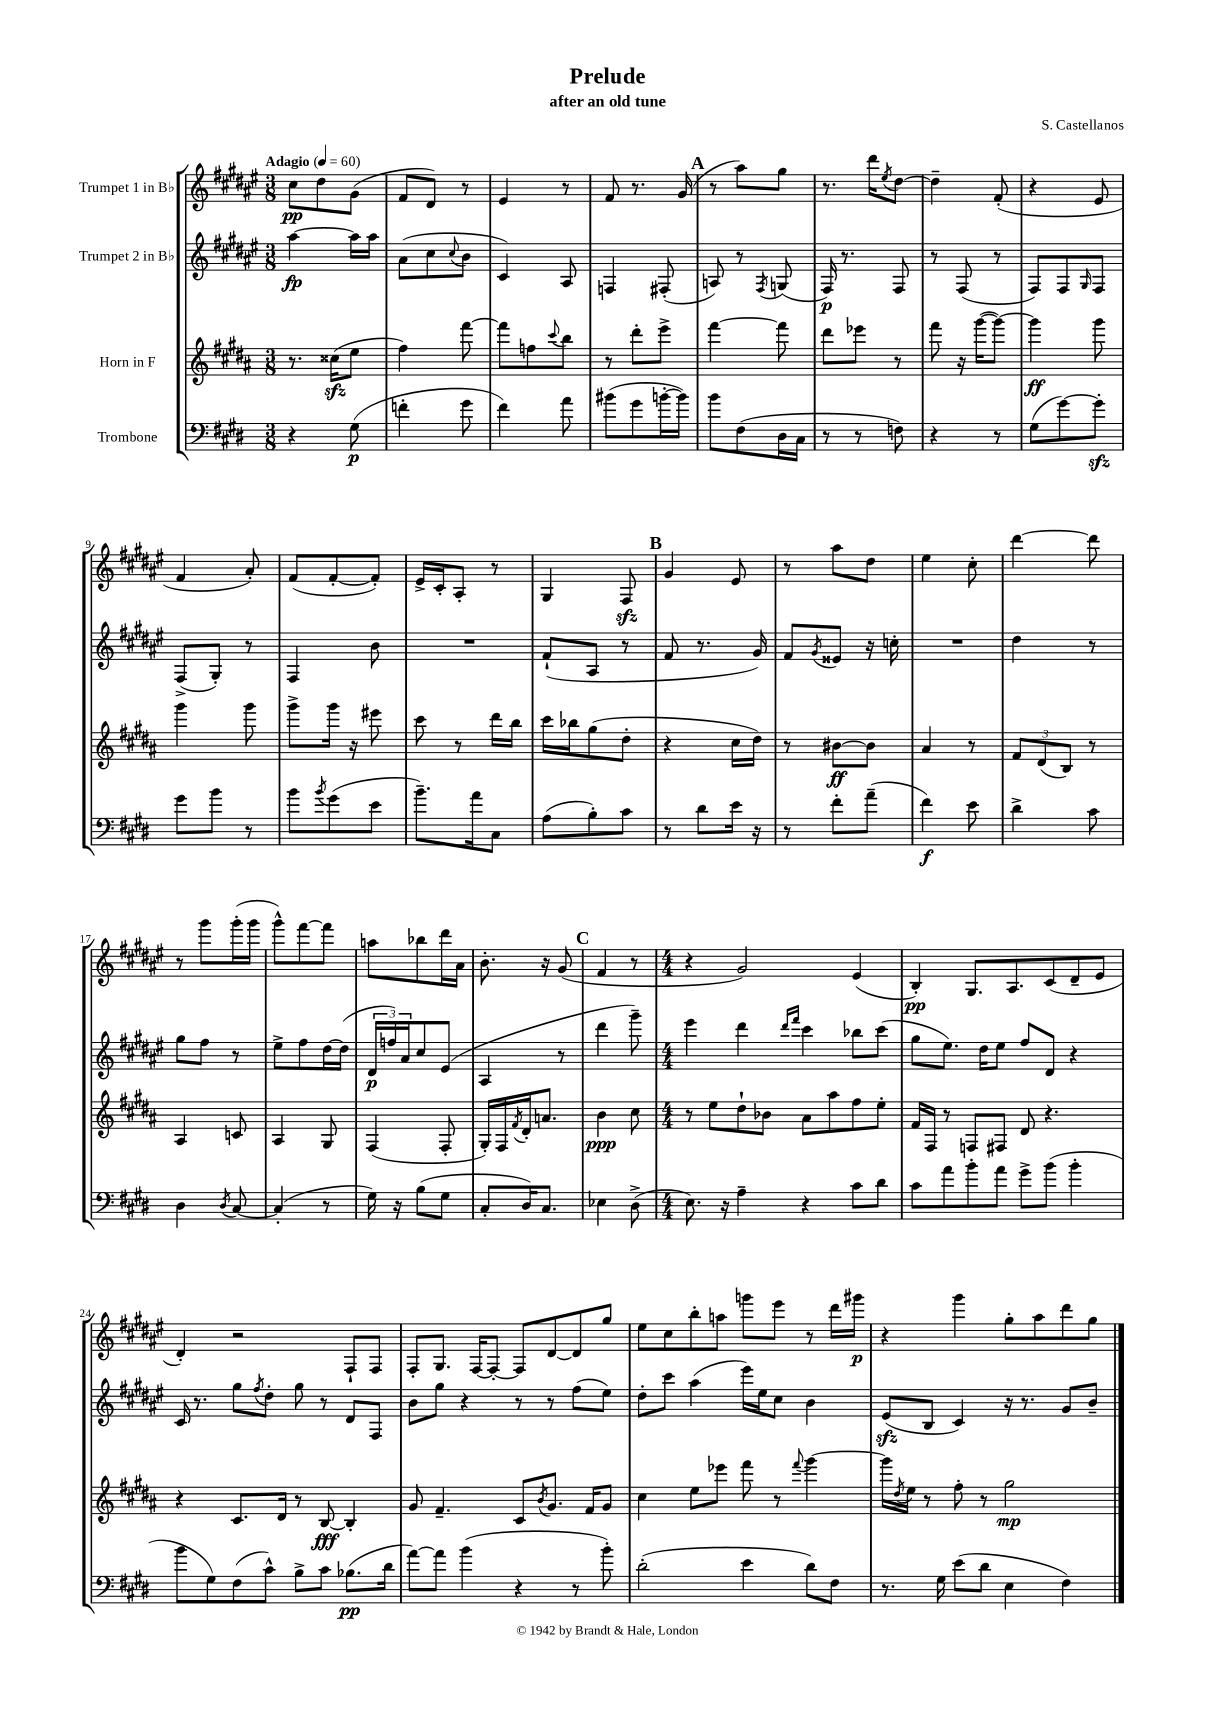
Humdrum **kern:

**kern	**kern	**kern	**kern
*staff4	*staff3	*staff2	*staff1
*clefF4	*clefG2	*clefG2	*clefG2
*k[f#c#g#d#]	*k[f#c#g#d#a#]	*k[f#c#g#d#a#e#]	*k[f#c#g#d#a#e#]
*M3/8	*M3/8	*M3/8	*M3/8
*MM60	*MM60	*MM60	*MM60
4r	8.r	[4aa#	8cc#
.	.	.	8dd#
.	(16cc##	.	.
(8G#	8ee	16aa#]	(8g#
.	.	16aa#	.
=	=	=	=
4f'	4ff#)	(8a#	8f#
.	.	8cc#	8d#)
.	.	8qqcc#	.
8g#	[8fff#	8b	8r
=	=	=	=
4f#)	8fff#]	4c#)	4e#
.	8ff	.	.
.	8qqccc#	.	.
8a	8bb	8A#	8r
=	=	=	=
(8b#	8r	4F	8f#
8g#	8ddd#'	.	8.r
[16b'	8eee^	(8F#'	.
16b])	.	.	(16g#
=	=	=	=
8b	[4fff#	8A)	8r
(8F#	.	8r	8aa#)
.	.	8qF#	.
16D#	8fff#]	(8G	8gg#
16C#	.	.	.
=	=	=	=
8r	8ddd#	16F#)	8.r
.	.	8.r	.
8r	8eee-	.	.
.	.	.	16ddd#
.	.	.	8qee#
8F)	8r	8F#	[8dd#
=	=	=	=
4r	8fff#	8r	4dd#~]
.	16r	(8F#	.
.	([16ggg#	.	.
8r	8ggg#_)	8r	(8f#'
=	=	=	=
(8G#	4ggg#]	8F#)	4r
[8g#)	.	8F#	.
.	.	16qqG#	.
8g#']	8ggg#	8F#	8e#
=	=	=	=
8g#	4ggg#	(8F#^	4f#
8b	.	8G#')	.
8r	8ggg#	8r	8a#')
=	=	=	=
8b	8ggg#^	4F#	(8f#
8qb	.	.	.
(8g#	16ggg#	.	[8f#'
.	16r	.	.
8e	8eee#	8b	8f#'])
=	=	=	=
8.b~)	8ccc#	4.r	16e#^
.	.	.	16c#'
.	8r	.	8A#'
16a	.	.	.
8C#	16ddd#	.	8r
.	16bb	.	.
=	=	=	=
(8A	16ccc#	(8f#`	4G#
.	16bb-	.	.
8B')	(8gg#	8A#	.
8c#	8dd#'	8r	8F#
=	=	=	=
8r	4r	8f#	4g#
8d#	.	8.r	.
16e	16cc#	.	8e#
16r	16dd#)	16g#)	.
=	=	=	=
8r	8r	8f#	8r
.	.	8qg#	.
8f#'	[8b#	8e##	8aa#
(8a~	8b#]	16r	8dd#
.	.	16cc'	.
=	=	=	=
4f#)	4a#	4.r	4ee#
8e	8r	.	8cc#'
=	=	=	=
4d#^	12f#	4dd#	[4ddd#
.	(12d#	.	.
.	12B)	.	.
8c#	8r	8r	8ddd#]
=	=	=	=
4D#	4A#	8gg#	8r
.	.	8ff#	8ggg#
8qD#	.	.	.
[8C#	8c	8r	(16ggg#'
.	.	.	16ggg#
=	=	=	=
(4C#']	4A#	8ee#^	8ggg#^^)
.	.	8ff#	[8fff#
8r	8G#	[16dd#	8fff#]
.	.	(16dd#]	.
=	=	=	=
16G#)	(4F#	24d#	8aa
.	.	24ff)	.
16r	.	.	.
.	.	24a#	.
(8B	.	8cc#	8bb-
8G#	8F#'	(8e#	16ddd#
.	.	.	16a#
=	=	=	=
8C#'	16G#')	4A#	8.b'
.	16F#	.	.
.	8qf#	.	.
16D#)	16d#'	.	.
8.C#	8.a	.	16r
.	.	8r	(8g#
=	=	=	=
4E-	4b	4ddd#	4f#
(8D#^	8cc#	8ggg#~)	8r
=	=	=	=
*M4/4	*M4/4	*M4/4	*M4/4
8.E)	8r	4eee#	4r
.	8ee	.	.
16r	.	.	.
4A~	8dd#`	4ddd#	2g#)
.	8b-	.	.
.	.	16qqddd#	.
.	.	16qqfff#	.
4r	8a#	4ccc#	.
.	8aa#	.	.
8c#	8ff#	8bb-	(4e#
8d#	8ee'	(8ccc#	.
=	=	=	=
8c#	16f#	8gg#	4B')
.	16F#	.	.
8a	8r	8.ee#)	.
8b'	8F	.	8.G#
.	.	16dd#	.
8a	8F#	8ee#	.
.	.	.	8.A#
8g#^	8d#	8ff#	.
(8b	4.r	8d#	(8c#
4b'	.	4r	8d#~
.	.	.	8e#
=	=	=	=
8b	4r	16c#	4d#')
.	.	8.r	.
8G#)	.	.	.
(8F#	8.c#	8gg#	2r
.	.	8qff#	.
8c#^^)	.	8dd#'	.
.	16d#	.	.
8B^	8r	8gg#	.
8c#	[8B	8r	.
(8.B-	4B']	8d#	8F#`
.	.	8F#	8F#
16d#	.	.	.
=	=	=	=
[8a)	8g#	8b	8F#'
8a]	4.f#~	8gg#	8.G#
(4b	.	4r	.
.	.	.	[16F#
.	.	.	8F#'_
4r	8c#	8r	8F#]
.	8qb	.	.
.	8.g#	8r	[8d#
8r	.	(8ff#	8d#]
.	16f#	.	.
8b')	8g#	8ee#)	8gg#
=	=	=	=
(2d#'	4cc#	8dd#'	8ee#
.	.	8ccc#	8cc#
.	8ee	(4aa#	8bb'
.	8eee-	.	8aa
4e	8fff#	16eee#)	8ggg
.	.	16ee#	.
.	8r	8cc#	8eee#
.	8qqfff#	.	.
8d#)	[4ggg#	4b	8r
8F#	.	.	16ddd#
.	.	.	16ggg#
=	=	=	=
8.r	16ggg#]	(8e#	4r
.	8qdd#	.	.
.	16ee	.	.
.	8r	8B	.
16G#	.	.	.
(8e	8ff#'	4c#)	4ggg#
8d#	8r	.	.
4E	2gg#	16r	8gg#'
.	.	8.r	.
.	.	.	8aa#
4F#)	.	8g#	8ddd#
.	.	8b~	8gg#
==	==	==	==
*-	*-	*-	*-
